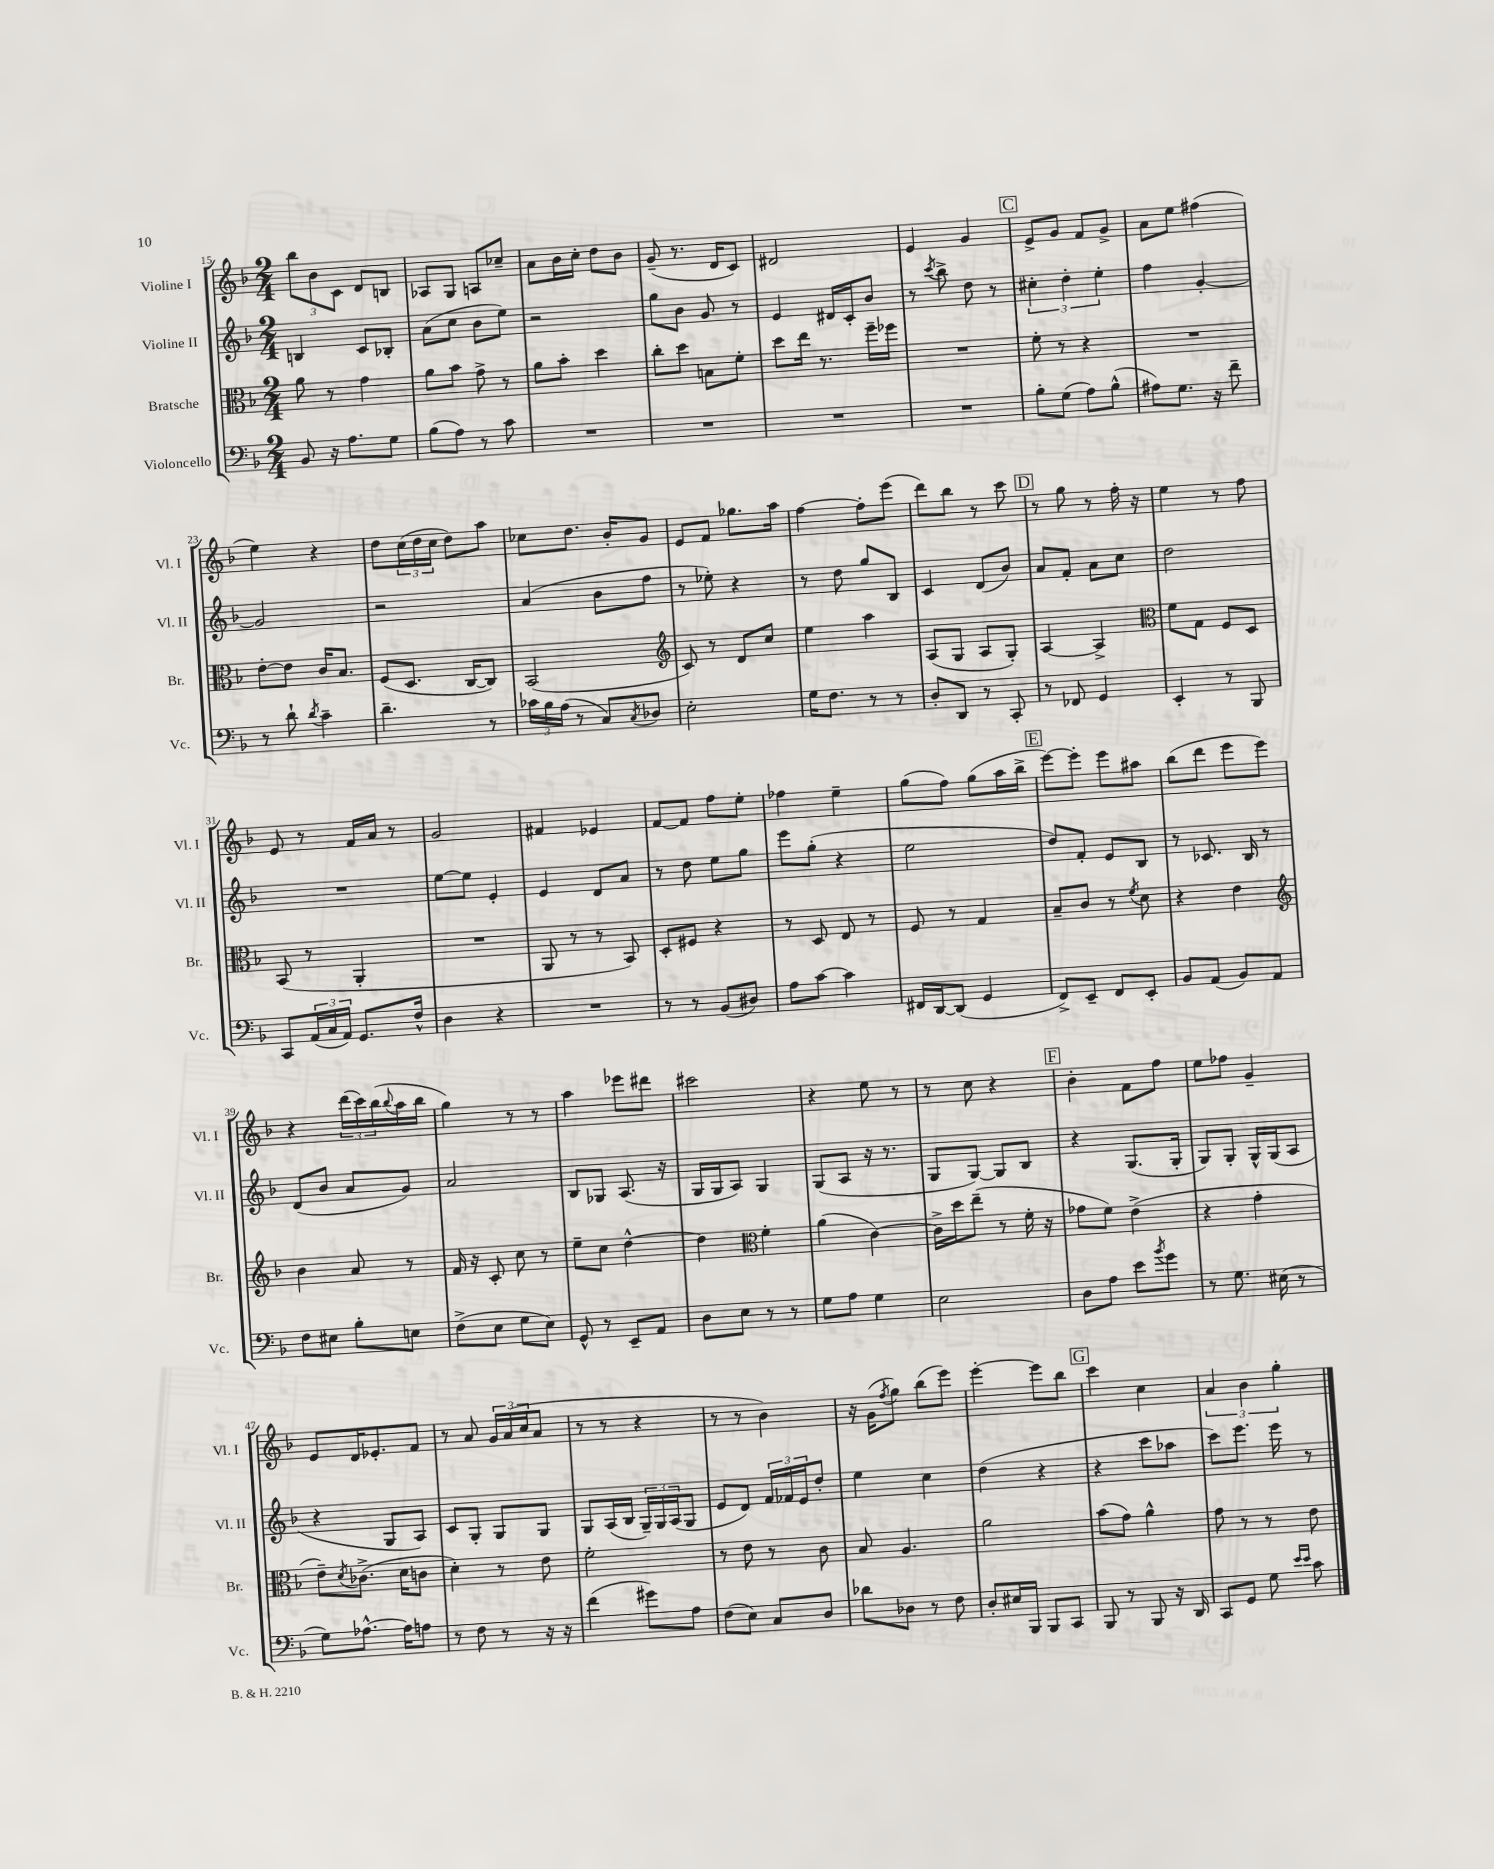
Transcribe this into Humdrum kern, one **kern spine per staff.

**kern	**kern	**kern	**kern
*staff4	*staff3	*staff2	*staff1
*clefF4	*clefC3	*clefG2	*clefG2
*k[b-]	*k[b-]	*k[b-]	*k[b-]
*M2/4	*M2/4	*M2/4	*M2/4
8BB-/	8a\	4B/	12bb-\L
.	.	.	12b-\
16r	8r	.	.
.	.	.	12c\J
8.A\L	.	.	.
.	4g\	8c/L	8d/L
8G\J	.	8B-'/J	8B/J
=	=	=	=
(8B-\L	8a\L	(8a\L	8A-/L
8A\J)	8b-\J	8cc\J	8G/J
8r	8g^\	8b-\L	8A/L
8c\	8r	8ee\J)	8cc-~/J
=	=	=	=
2r	8a\L	2r	8a\L
.	8b-'\J	.	16b-\L
.	.	.	16cc'\JJ
.	4dd\	.	8dd\L
.	.	.	8b-\J
=	=	=	=
2r	8cc'\L	8gg\L	(8g~/
.	8dd\J	8b-\J	8.r
.	8B\L	8g/	.
.	.	.	16d/LK
.	8f'\J	8r	8c/J)
=	=	=	=
2r	8dd\L	4e/	2d#/
.	16ee\Jk	.	.
.	8.r	.	.
.	.	16d#/LL	.
.	.	16c'/J	.
.	16ff~\LL	8b-/J	.
.	16ff-\JJ	.	.
=	=	=	=
2r	2r	8r	4e/
.	.	8qccc/	.
.	.	8bb-^\	.
.	.	8dd\	4g/
.	.	8r	.
=	=	=	=
8B-'\L	8f'\	6cc#'\	8e^/L
(8G\J	8r	.	8g/J
.	.	6dd'\	.
8A\L)	4r	.	8f/L
.	.	6ee'\	.
(8B-^^\J	.	.	8g^/J
=	=	=	=
8A#\L)	2r	4ff\	8a\L
8.G\J	.	.	8ee\J
.	.	[4g'/	(4ff#\
16r	.	.	.
8f~\	.	.	.
=	=	=	=
8r	[8e'\L	2g/]	4ee\)
8d`\	8e\]J	.	.
8qd/	.	.	.
4c~\	16c/LK	.	4r
.	8.B-/J	.	.
=	=	=	=
4.d~\	(8F/L	2r	8dd\L
.	8.D/J	.	(24cc\L
.	.	.	24dd\
.	.	.	24cc\JJ
.	.	.	8dd\L)
.	[16C/LK	.	.
8r	8C/]J)	.	8aa\J
=	=	=	=
24c-\LL	(2BB-/	(4a/	8cc-\L
24B-\	.	.	.
(24A\JJ	.	.	.
8r	.	.	8.dd\J
8C/L)	.	8b-\L	.
.	.	.	16b-'/LK
8qC/	.	.	.
8D-/J	.	8ff\J	8g/J
=	=	=	=
*	*clefG2	*	*
2E'\	8c/)	8r	8e/L
.	8r	8ee-'\)	8f/J
.	8d/L	4r	8.gg-\L
.	8cc/J	.	.
.	.	.	16aa\Jk
=	=	=	=
16G\LK	4ee\	8r	[4ff\
8.F\J	.	.	.
.	.	8dd\	.
8r	4aa\	8gg/L	8ff'\]L
8r	.	8B-/J	(8eee\J
=	=	=	=
8D'/L	(8A/L	4c/	8ddd\L)
8DD/J	8G/J	.	8bb-\J
8r	8A/L	(8d/L	8r
8CC'/	8G'/J)	8b-/J)	8ccc\
=	=	=	=
8r	[4A/	8a/L	8r
8FF-/	.	8f'/J	8gg\
4GG/	4A^/]	8a\L	8r
.	.	8cc\J	16ff'\
.	.	.	16r
=	=	=	=
*	*clefC3	*	*
4EE'/	8f\L	2dd\	4ee\
.	8G\J	.	.
8r	8F/L	.	8r
8BBB-/	8D/J	.	8ff\
=	=	=	=
8CC/L	(8BB-/	2r	8e/
(24AA/L	8r	.	8r
24C/	.	.	.
24AA/JJ)	.	.	.
8.GG/L	4AA'/	.	16f/LL
.	.	.	16a/JJ
.	.	.	8r
16F^^/Jk	.	.	.
=	=	=	=
4D\	2r	[8ee\L	2g/
.	.	8ee\]J	.
4r	.	4e'/	.
=	=	=	=
2r	8AA/	4e/	4f#/
.	8r	.	.
.	8r	8d/L	4e-/
.	8BB-/)	8a/J	.
=	=	=	=
8r	8D'/L	8r	[8f/L
8r	8F#/J	8dd\	8f/]J
(8BB-/L	4r	8ee\L	8ff\L
8D#/J)	.	8gg\J	8ee'\J
=	=	=	=
8A\L	8r	8eee\L	4ff-\
[8c\J	8D/	(8gg'\J	.
4c\]	8E/	4r	4ee~\
.	8r	.	.
=	=	=	=
16FF#/LL	8F/	2ee\	(8gg\L
[16DD/J	.	.	.
(8DD/]J	8r	.	8ff\J)
4GG/	4G/	.	(8gg\L
.	.	.	16aa\L
.	.	.	16bb-^\JJ
=	=	=	=
8FF^/L)	8B-~/L	8dd/L)	[8eee\L)
8EE~/J	8c/J	8f'/J	8eee'\]J
8FF/L	8r	8e/L	8eee\L
.	8qf/	.	.
8EE'/J	8d\	8B-/J	8aa#\J
=	=	=	=
8BB-/L	4r	8r	(8bb-\L
(8AA/J	.	8.c-/	8ddd\J
8BB-/L)	4e\	.	8eee\L
.	.	16B-/	.
8AA/J	.	8r	8eee\J)
=	=	=	=
*	*clefG2	*	*
8F\L	4b-\	(8d/L	4r
8E#\J	.	8b-/J	.
8B-'\L	8a/	8a/L	(24ddd\LL
.	.	.	24ccc\)
.	.	.	(24bb-\
.	.	.	8qqbb-/
8E\J	8r	8g/J)	16aa\
.	.	.	16bb-\JJ
=	=	=	=
(8F^\L	16f/	2a/	4gg\)
.	16r	.	.
8E\J	8c'/	.	.
8G\L	8cc\	.	8r
8E\J)	8r	.	8r
=	=	=	=
8GG^^/	8ee~\L	8B-/L	4aa\
8r	8cc\J	8G-/J	.
8EE~/L	[4dd^^\	(8.A/	8eee-\L
8AA/J	.	.	8ddd#\J
.	.	16r	.
=	=	=	=
8D\L	4dd\]	16G/LL	2ccc#\
.	.	16G/J	.
8E\J	.	8A/J)	.
*	*clefC3	*	*
8r	4f'\	4G/	.
8r	.	.	.
=	=	=	=
8G\L	(4a\	(8G/L	4r
8A\J	.	8A/J	.
4G\	[4c\)	16r	8ee\
.	.	8.r	.
.	.	.	8r
=	=	=	=
2E\	16c^\]LL	8G/L	8r
.	16dd\J	.	.
.	(8ee~\J	[8G/J)	8cc\
.	8r	8G/]L	4r
.	16f'\	8B-/J	.
.	16r	.	.
=	=	=	=
8D\L	8g-\L	4r	4b-'\
8A\J	8f\J)	.	.
8e\L	(4e^\	(8.G/L	8f\L
8qb-/	.	.	.
8g\J	.	.	8ff\J
.	.	16G'/Jk	.
=	=	=	=
8r	4r	8G/L)	8ee\L
8.G\	.	8G'/J	8ff-\J
.	4g'\	16G^^/LL	4g~/
(16E#\	.	(16G/J	.
8r	.	8A/J	.
=	=	=	=
8G\L)	8e~\L)	4r	8e/L
.	8qd/	.	.
[8.A-^^\J	(8.c-^\J	.	16d/K
.	.	.	8.e-'/
.	.	8G/L	.
16A-\]LK	16d\LK	.	.
8A\J	8c\J	8A/J)	8f/J
=	=	=	=
8r	4d'\)	8c/L	8r
8F\	.	8G'/J	8a/
8r	8r	8G/L	24g/LL
.	.	.	(24a/
.	.	.	24cc/J
16r	8e\	8G/J	8a/J
16r	.	.	.
=	=	=	=
(4f\	2f'\	8G/L	8r
.	.	(16A/L	8r
.	.	16B-/JJ	.
8g#\L)	.	24G~/LL)	4r
.	.	24G/	.
.	.	(24A/J	.
8A\J	.	8G/J	.
=	=	=	=
(8F\L	8r	8e/L	8r
8E\J)	8e\	8d/J)	8r
8C/L	8r	24f/LL	4b-\)
.	.	24f-/	.
.	.	24e/J	.
8D/J	8c\	8dd'/J	.
=	=	=	=
8d-\L	8B-/	4ee\	16r
.	.	.	(16g\LK
.	.	.	8qff/
8D-\J	4.A/	.	8gg\J)
8r	.	4cc\	(8bb-\L
8F\	.	.	8eee\J)
=	=	=	=
8D'/L	2a\	(4dd\	[4eee'\
16E#/L	.	.	.
16BBB-/JJ	.	.	.
8BBB-/L	.	4r	8eee\]L
8CC/J	.	.	8bb-\J
=	=	=	=
8BBB-/	(8b-\L	4r	4ccc\
8r	8g\J)	.	.
8BBB-/	4a^^\	8ccc\L	4cc\
16r	.	8aa-\J	.
16DD/	.	.	.
=	=	=	=
8CC/L	8g\	8ccc\L)	6a/
8GG/J	8r	8.eee\J	.
.	.	.	6b-\
8G\	8r	.	.
.	.	16eee\	.
.	.	.	6gg'\
16qqe/LL	.	.	.
16qqe/JJ	.	.	.
8c\	8e\	8r	.
==	==	==	==
*-	*-	*-	*-
